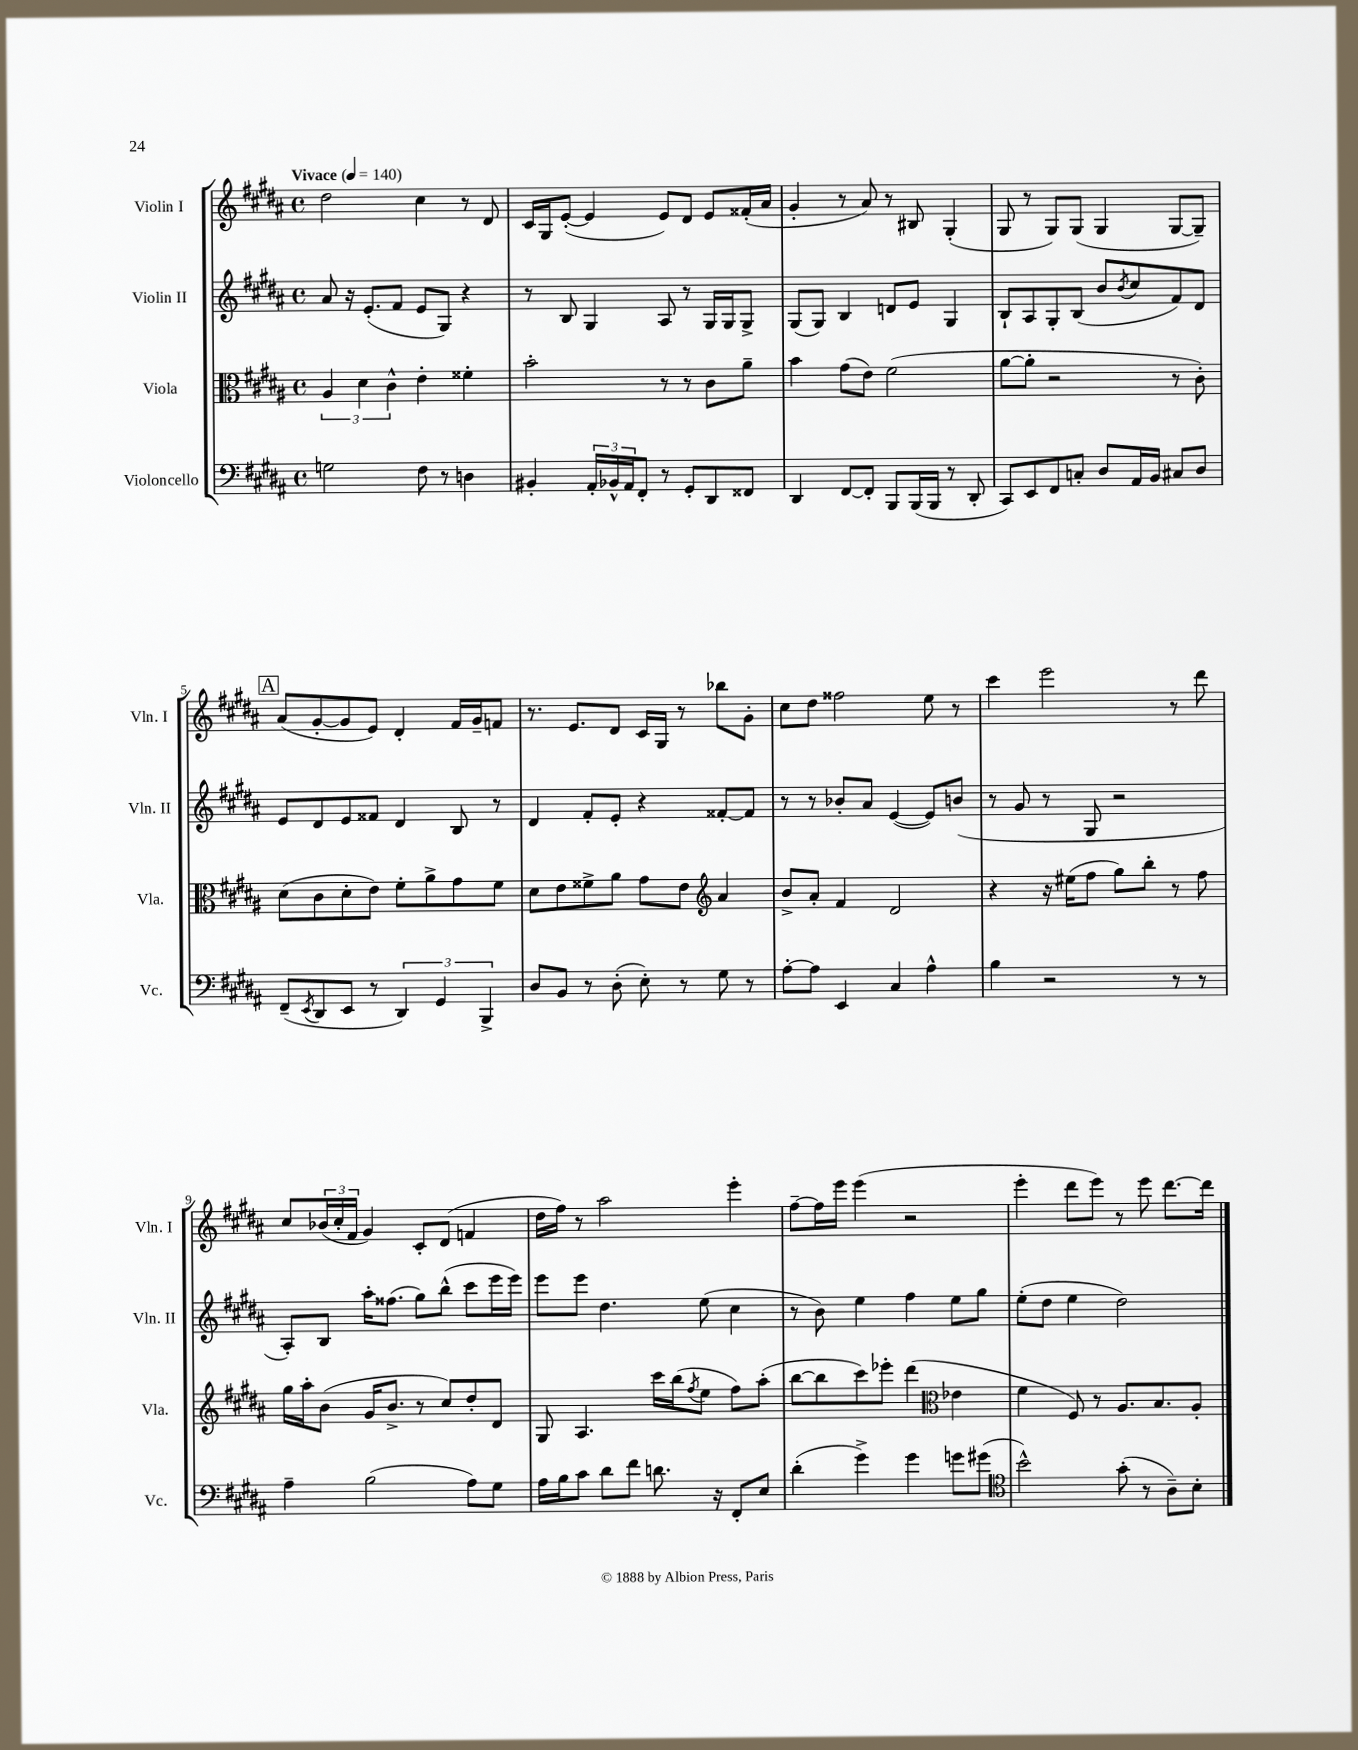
<<
\new StaffGroup <<
\new Staff = "s0" \with { instrumentName = "Violin I" shortInstrumentName = "Vln. I" } {
    \clef treble \key b \major \defaultTimeSignature \time 4/4 \tempo "Vivace" 4 = 140
    dis''2 cis''4 r8 dis'8 |
    cis'16 gis16 e'8~-.( e'4 e'8) dis'8 e'8 fisis'16-.( ais'16 |
    gis'4-. r8 ais'8) r8 bis8 gis4-.( |
    gis8 r8 gis8) gis8( gis4 gis8~ gis8--) |
    \mark \markup { \box "A" } ais'8( gis'8~-. gis'8 e'8) dis'4-. fis'16 gis'16-- f'8 |
    r8. e'8. dis'8 cis'16 gis16 r8 bes''8 gis'8-. |
    cis''8 dis''8 fisis''2 e''8 r8 |
    cis'''4 e'''2 r8 dis'''8 |
    cis''8 \tuplet 3/2 { bes'16( cis''16-. fis'16 } gis'4) cis'8-. dis'8( f'4 |
    dis''16 fis''16) r8 ais''2 e'''4-. |
    fis''8~-- fis''16 e'''16 e'''4( r2 |
    e'''4-. dis'''8 e'''8) r8 e'''8 dis'''8.~ dis'''16 \bar "|." |
}
\new Staff = "s1" \with { instrumentName = "Violin II" shortInstrumentName = "Vln. II" } {
    \clef treble \key b \major \defaultTimeSignature \time 4/4
    ais'8 r16 e'8.-.( fis'8 e'8 gis8) r4 |
    r8 b8 gis4 ais8 r8 gis16 gis16 gis8-> |
    gis8( gis8) b4 d'8 e'8 gis4 |
    b8-! ais8 gis8-. b8( b'8 \acciaccatura { b'8 } cis''8 fis'8) dis'8 |
    \mark \markup { \box "A" } e'8 dis'8 e'8 fisis'8 dis'4 b8 r8 |
    dis'4 fis'8-. e'8-. r4 fisis'8~-. fisis'8 |
    r8 r8 bes'8-. ais'8 e'4~( e'8) b'8( |
    r8 gis'8 r8 gis8 r2 |
    ais8-.) b8 ais''16-. fisis''8.( gis''8) b''8-^( cis'''8 e'''16 e'''16) |
    e'''8 e'''8 dis''4. e''8( cis''4 |
    r8 b'8) e''4 fis''4 e''8 gis''8 |
    e''8-.( dis''8 e''4 dis''2) \bar "|." |
}
\new Staff = "s2" \with { instrumentName = "Viola" shortInstrumentName = "Vla." } {
    \clef alto \key b \major \defaultTimeSignature \time 4/4
    \tuplet 3/2 { ais4 dis'4 cis'4-^ } e'4-. fisis'4-. |
    b'2-. r8 r8 cis'8 ais'8-- |
    b'4 gis'8( e'8) fis'2( |
    ais'8~ ais'8-. r2 r8 cis'8-.) |
    \mark \markup { \box "A" } dis'8( cis'8 dis'8-. e'8) fis'8-. ais'8-> gis'8 fis'8 |
    dis'8 e'8 fisis'8-> ais'8 gis'8 e'8 \clef treble ais'4 |
    b'8-> ais'8-. fis'4 dis'2 |
    r4 r16 eis''16( fis''8 gis''8) b''8-. r8 fis''8 |
    gis''16 ais''16-. b'8( gis'16 b'8.-> r8 cis''8) dis''8-. dis'8 |
    gis8 ais4. cis'''16 b''16( \acciaccatura { fis''8 } e''8 fis''8) ais''8-.( |
    b''8~ b''8 cis'''8) ees'''8-. dis'''4( \clef alto ees'4 |
    fis'4 fis8) r8 ais8. b8. ais8-. \bar "|." |
}
\new Staff = "s3" \with { instrumentName = "Violoncello" shortInstrumentName = "Vc." } {
    \clef bass \key b \major \defaultTimeSignature \time 4/4
    g2 fis8 r8 d4 |
    bis,4-. \tuplet 3/2 { ais,16-. bes,16-^ ais,16 } fis,8-. r8 gis,8-. dis,8 fisis,8 |
    dis,4 fis,8~ fis,8-. b,,8 b,,16( b,,16 r8 dis,8-. |
    cis,8) e,8 fis,8 c8-. dis8 ais,16 b,16 cis8 dis8 |
    \mark \markup { \box "A" } fis,8--( \acciaccatura { e,8 } dis,8 e,8 r8 \tuplet 3/2 { dis,4) gis,4 b,,4-> } |
    dis8 b,8 r8 dis8-.( e8-.) r8 gis8 r8 |
    ais8~-. ais8 e,4 cis4 ais4-^ |
    b4 r2 r8 r8 |
    ais4-- b2( ais8) gis8 |
    ais16 b16 cis'8 dis'8 fis'8 d'8. r16 fis,8-. e8 |
    dis'4-.( gis'4->) gis'4 g'8 gis'8( |
    \clef tenor b'2-^) gis'8-.( r8 ais8--) b8-. \bar "|." |
}
>>
>>
